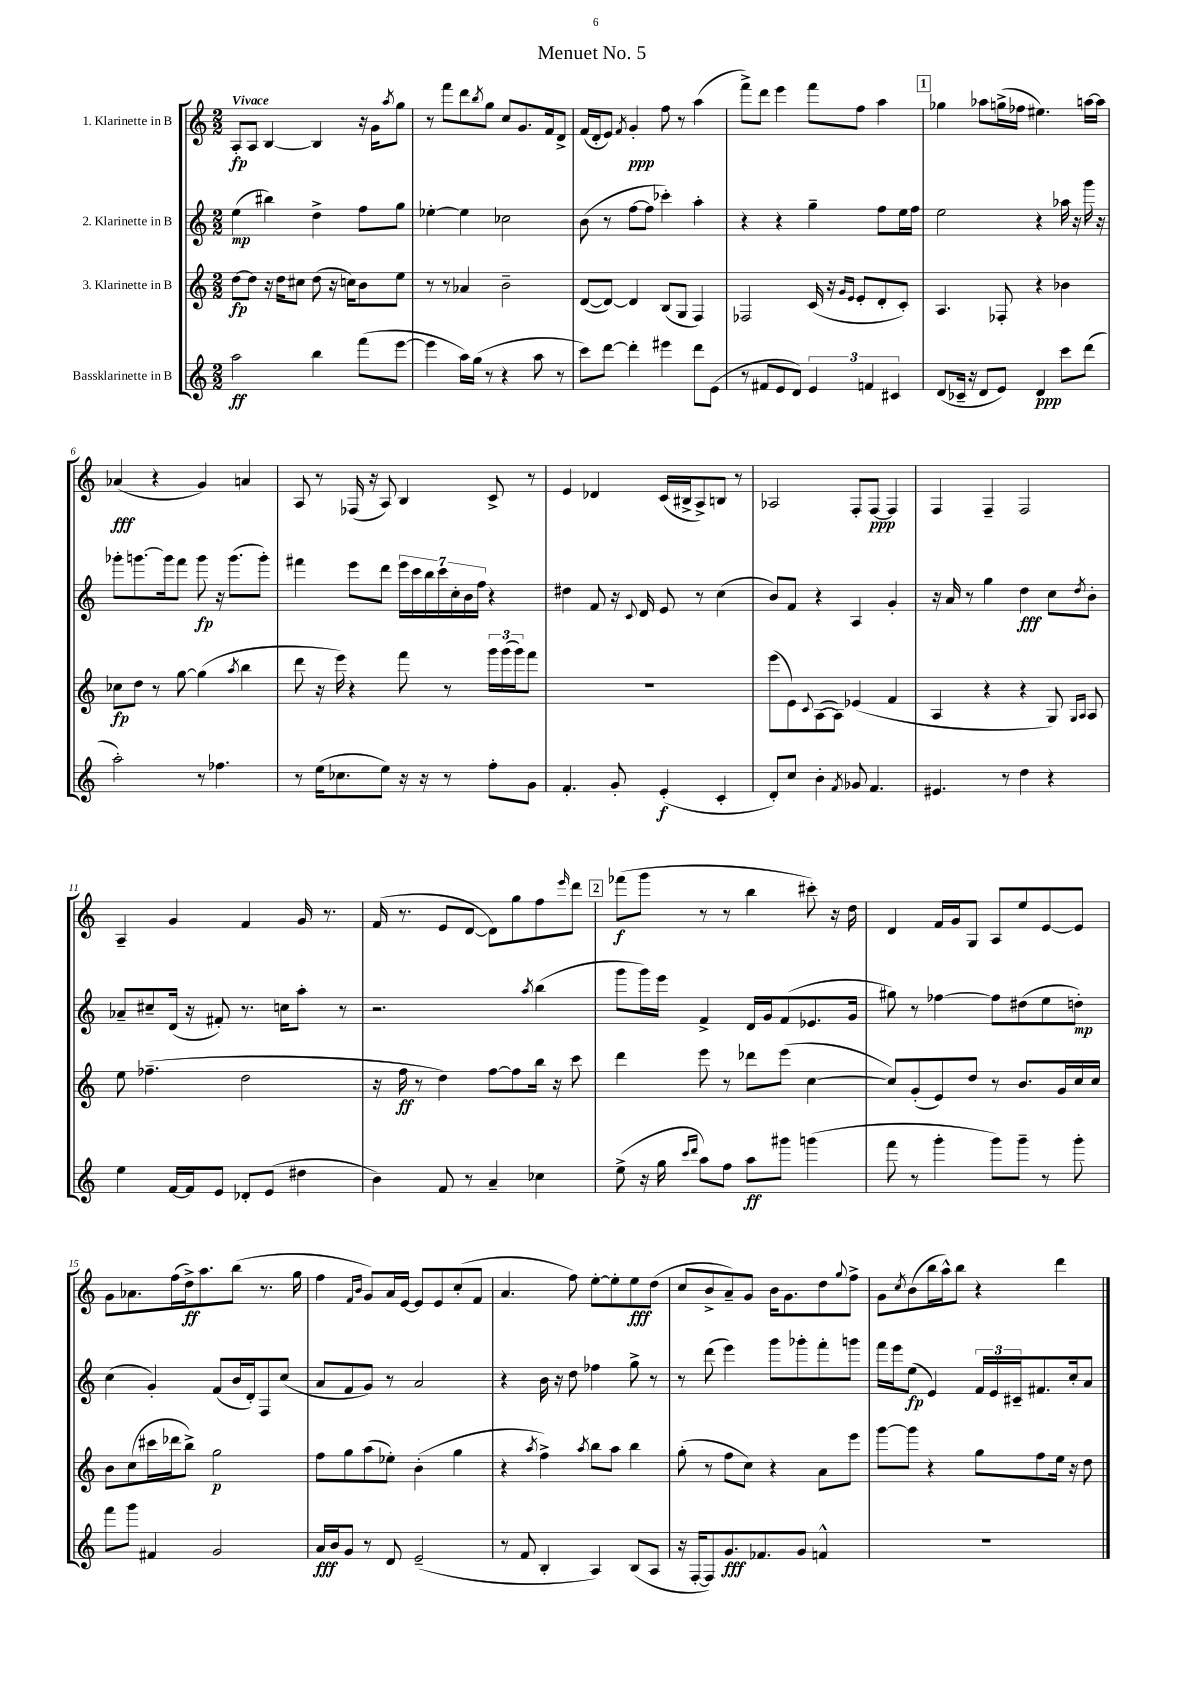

**kern	**kern	**kern	**kern
*staff4	*staff3	*staff2	*staff1
*clefG2	*clefG2	*clefG2	*clefG2
*k[]	*k[]	*k[]	*k[]
*M2/2	*M2/2	*M2/2	*M2/2
2aa	[8dd	(4ee	8A'
.	8dd]	.	8A
.	16r	4bb#)	[4B
.	16dd	.	.
.	8cc#	.	.
4bb	(8dd	4dd^	4B]
.	16r	.	.
.	16cc)	.	.
(8fff	8b	8ff	16r
.	.	.	16g
.	.	.	8qaa
[8eee	8ee	8gg	8gg
=	=	=	=
4eee]	8r	[4ee-'	8r
.	8r	.	8fff
16aa)	4a-	4ee-]	8ddd
(16gg	.	.	.
.	.	.	8qbb
8r	.	.	8gg
4r	2b~	2cc-	8cc
.	.	.	8.g
8aa	.	.	.
.	.	.	16f
8r	.	.	8d^
=	=	=	=
8ccc)	([8d	(8b	(16f
.	.	.	16d'
[8ddd	8d_)	8r	8e)
.	.	.	8qf
4ddd']	4d]	[8ff	4g'
.	.	8ff]	.
4eee#	(8B	4ccc-')	8ff
.	8G	.	8r
8ddd	4F)	4aa'	(4aa
(8e	.	.	.
=	=	=	=
8r	2F-	4r	8fff^)
8f#	.	.	8ddd
8e	.	4r	4eee
8d)	.	.	.
6e	(16c	4gg~	8fff
.	16r	.	.
.	16qqg	.	.
.	16qqe	.	.
.	8e'	.	8ff
6f	.	.	.
.	8d'	8ff	4aa
6c#	.	.	.
.	8c')	16ee	.
.	.	16ff	.
=	=	=	=
(8d	4.A	2ee	4gg-
16c-~	.	.	.
16r	.	.	.
8d	.	.	8aa-
8e)	8F-'	.	(16gg^
.	.	.	16ff-
4d	4r	4r	4.ee#)
8ccc	4b-	16aa-	.
.	.	16r	.
(8ddd	.	16ggg	[16aa
.	.	16r	16aa]
=	=	=	=
2aa')	8cc-	8ggg-'	(4a-
.	8dd	[8.ggg	.
.	8r	.	4r
.	.	16ggg]	.
.	[8gg	8fff	.
8r	(4gg]	8ggg	4g)
4.ff-	.	16r	.
.	.	(8.ggg	.
.	8qaa	.	.
.	4bb	.	4a
.	.	8ggg')	.
=	=	=	=
8r	8ddd	4fff#	8A
(16ee	16r	.	8r
8.cc-	16eee)	.	.
.	4r	8eee	(16F-
.	.	.	16r
8ee)	.	8ddd	8A)
16r	8fff	28eee	4B
.	.	28ccc	.
16r	.	.	.
.	.	28bb	.
.	.	28ccc	.
8r	8r	.	.
.	.	28cc'	.
.	.	28b	.
.	.	28ff	.
8ff'	24ggg	4r	8c^
.	(24ggg	.	.
.	24ggg)	.	.
8g	8fff	.	8r
=	=	=	=
4.f'	1r	4dd#	4e
.	.	8f	4d-
8g'	.	16r	.
.	.	8qqc	.
.	.	16d	.
(4e'	.	8e	(16c
.	.	.	16B#^
.	.	8r	8A^)
4c'	.	(4cc	8B
.	.	.	8r
=	=	=	=
8d')	(8eee	8b)	2A-
8cc	8e)	8f	.
.	8qqc	.	.
4b'	([8A	4r	.
.	8A])	.	.
8qf	.	.	.
8g-	(4e-	4A	8F'
4.f	.	.	[8F
.	4f	4g'	4F]
=	=	=	=
4.e#	4A	16r	4F
.	.	16a	.
.	.	8r	.
.	4r	4gg	4F~
8r	.	.	.
4dd	4r	4dd	2F
4r	8G)	8cc	.
.	16qqG	.	.
.	16qqA	8qdd	.
.	8A	8b'	.
=	=	=	=
4ee	8ee	8a-~	4A~
.	(4.ff-~	8cc#~	.
[16f	.	(16d	4g
16f]	.	16r	.
8e	.	8f#')	.
8d-'	2dd	8.r	4f
(8e	.	.	.
.	.	16cc	.
4dd#	.	8aa'	16g
.	.	.	8.r
.	.	8r	.
=	=	=	=
4b)	16r	2.r	(16f
.	16ff	.	8.r
.	8r	.	.
8f	4dd)	.	8e
8r	.	.	[8d
4a~	[8ff	.	8d])
.	8ff]	.	8gg
.	.	8qaa	.
4cc-	16bb	(4bb	8ff
.	16r	.	.
.	.	.	16qqeee
.	8ccc	.	8ddd
=	=	=	=
(8ee^	4ddd	8ggg	(8fff-
16r	.	16ggg)	8ggg
16gg	.	16eee	.
16qqccc	.	.	.
16qqddd	.	.	.
8aa)	8eee	4f^	8r
8ff	8r	.	8r
8aa	8ddd-	16d	4bb
.	.	16g	.
8ggg#	(8eee	(8f	.
(4ggg	[4cc	8.e-	8ccc#')
.	.	.	16r
.	.	16g	16dd
=	=	=	=
8fff	8cc])	8gg#)	4d
8r	(8g'	8r	.
4ggg'	8e)	[4ff-	16f
.	.	.	16g
.	8dd	.	8G
8ggg)	8r	8ff-]	8A
8ggg~	8.b	(8dd#	8ee
8r	.	8ee	[8e
.	16g	.	.
8ggg'	16cc	8dd')	8e]
.	16cc	.	.
=	=	=	=
8fff	8b	(4cc	8g
8ggg	(8cc	.	8.a-
4f#	16ccc#	4g')	.
.	16ddd-	.	(16ff
.	8bb^)	.	16dd^)
.	.	.	8.aa
2g	2gg	(8f	.
.	.	16b	(8bb
.	.	16d')	.
.	.	8F	8.r
.	.	(8cc	.
.	.	.	16gg
=	=	=	=
16a	8ff	8a	4ff
16b	.	.	.
8g	8gg	8f	.
.	.	.	16qqf
.	.	.	16qqb
8r	(8aa	8g)	8g)
8d	8ee-')	8r	16a
.	.	.	[16e
(2e~	(4b'	2a	8e]
.	.	.	8e
.	4gg	.	(8cc'
.	.	.	8f
=	=	=	=
8r	4r	4r	4.a
8f	.	.	.
.	8qaa	.	.
4B'	4ff^)	16b	.
.	.	16r	.
.	.	8dd	8ff)
.	8qaa	.	.
4A)	8bb	4ff-	[8ee'
.	8aa	.	8ee']
(8B	4bb	8gg^	8ee
8A	.	8r	(8dd
=	=	=	=
16r	(8gg'	8r	8cc
[16F'	.	.	.
8F])	8r	(8ddd	8b^
8.g	8ff	4eee)	8a~)
.	8cc)	.	8g
8.f-	.	.	.
.	4r	8ggg	16b
.	.	.	8.g
8g	.	8ggg-'	.
4f^^	8a	8fff'	8dd
.	.	.	8qqgg
.	8eee	8ggg	8ff^
=	=	=	=
1r	[8ggg	16fff	8g
.	.	16eee	.
.	.	.	8qcc
.	8ggg]	(8ee	(8b
.	4r	4e)	16bb
.	.	.	16aa^^)
.	.	.	8bb
.	8gg	24f	4r
.	.	24e	.
.	.	24c#~	.
.	8ff	8.f#	.
.	16ee	.	4ddd
.	16r	16cc'	.
.	8dd	8a	.
==	==	==	==
*-	*-	*-	*-
